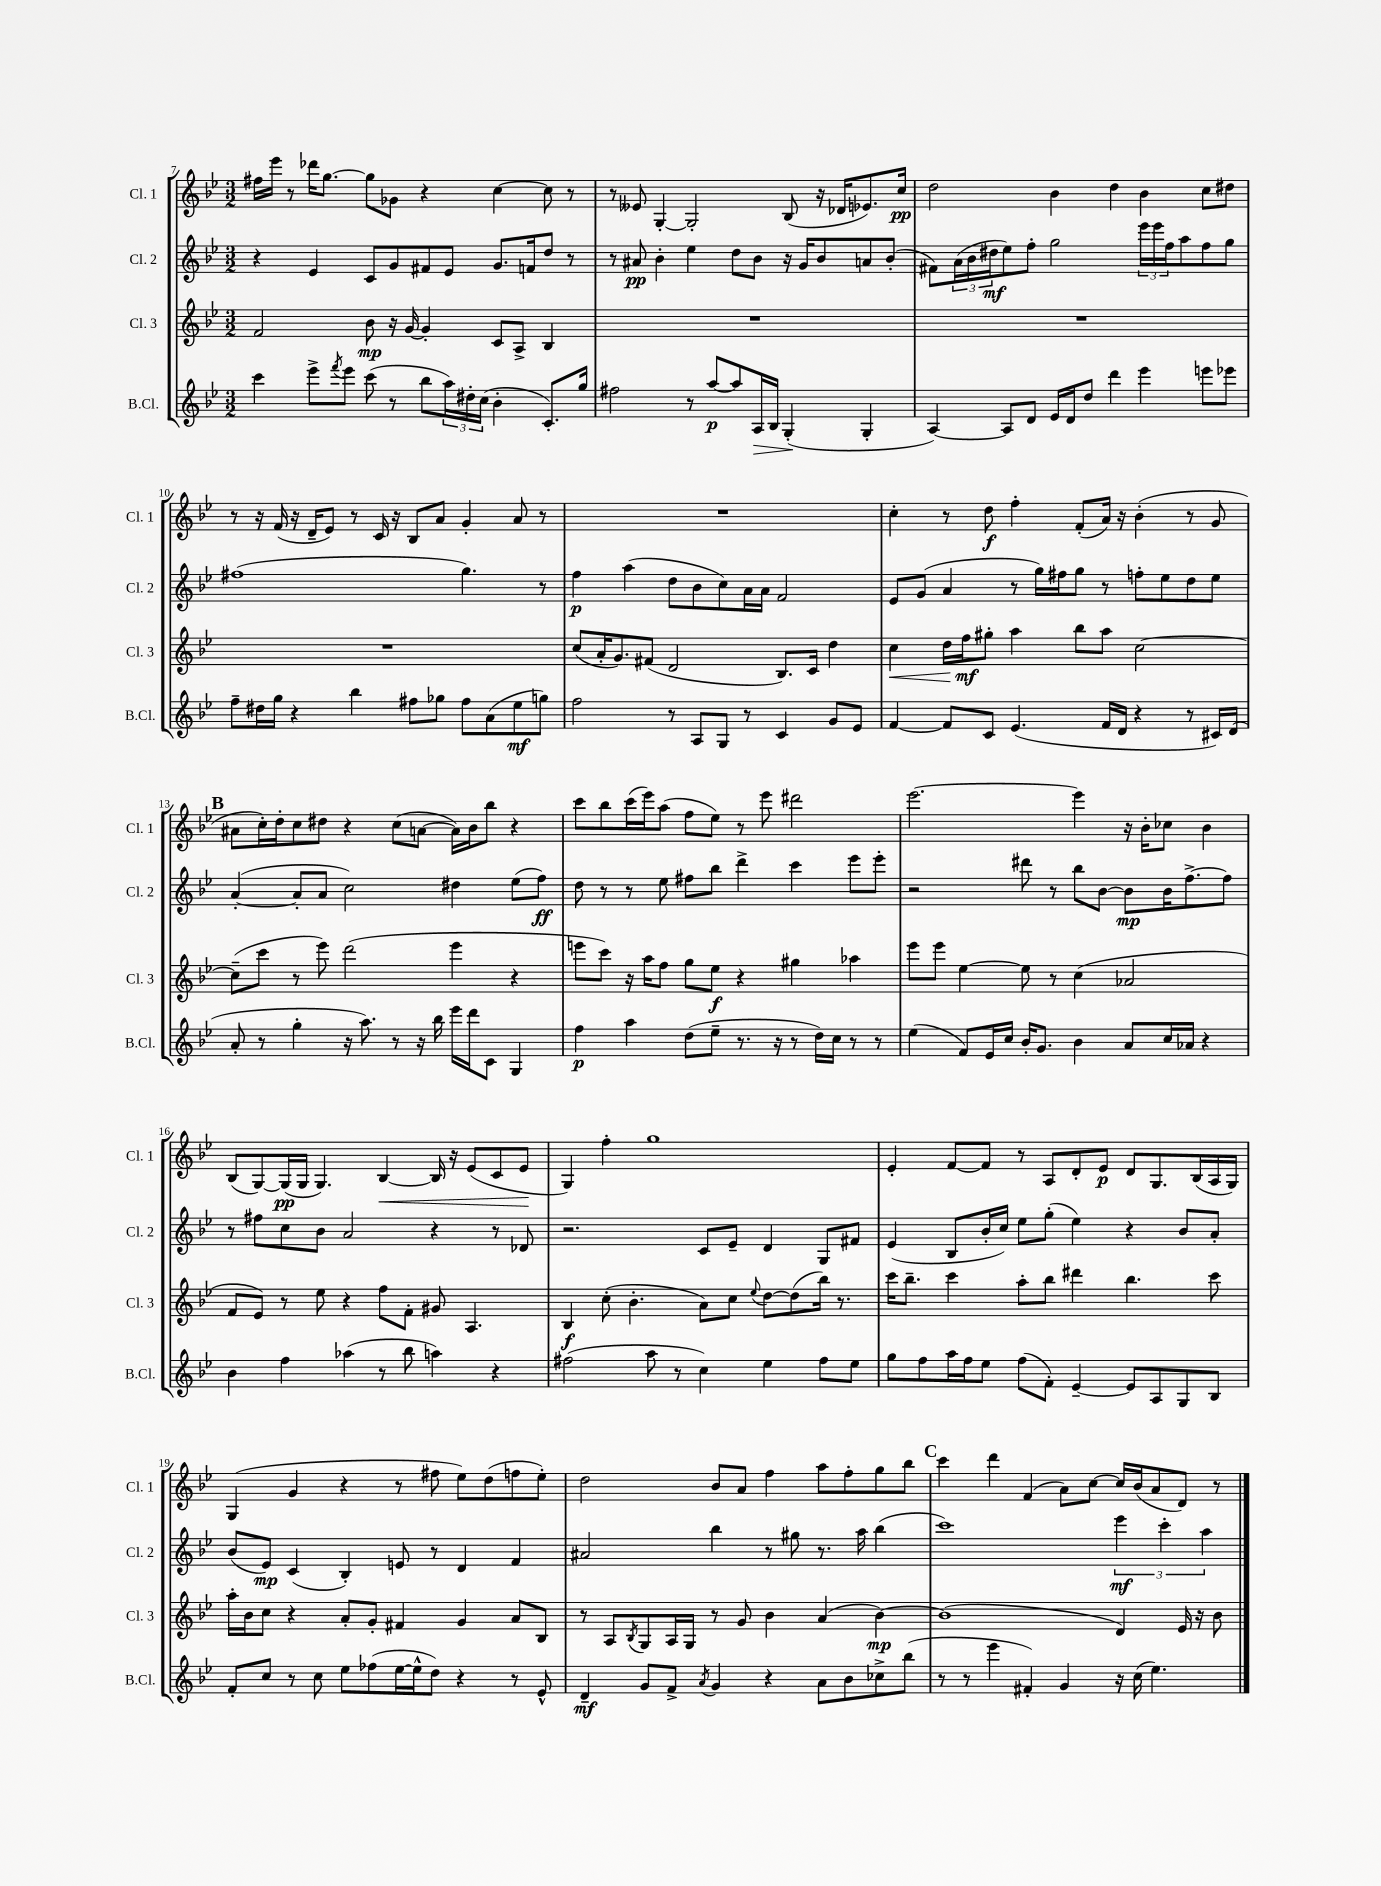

**kern	**dynam	**kern	**dynam	**kern	**dynam	**kern	**dynam
*part4	*part4	*part3	*part3	*part2	*part2	*part1	*part1
*staff4	*staff4	*staff3	*staff3	*staff2	*staff2	*staff1	*staff1
*I"B.Cl.	*	*I"Cl. 3	*	*I"Cl. 2	*	*I"Cl. 1	*
*I'B.Cl.	*	*I'Cl. 3	*	*I'Cl. 2	*	*I'Cl. 1	*
*clefG2	*	*clefG2	*	*clefG2	*	*clefG2	*
*k[b-e-]	*	*k[b-e-]	*	*k[b-e-]	*	*k[b-e-]	*
*M3/2	*	*M3/2	*	*M3/2	*	*M3/2	*
=7	=7	=7	=7	=7	=7	=7	=7
4ccc\	.	2f/	.	4r	.	16ff#X\LL	.
.	.	.	.	.	.	16eee-\JJ	.
.	.	.	.	.	.	8r	.
8eee-^\L	.	.	.	4e-/	.	16ddd-X\KL	.
.	.	.	.	.	.	[8.gg\J	.
8qfff/	.	.	.	.	.	.	.
8eee-\J	.	.	.	.	.	.	.
(8ccc\	.	8b-\	mp	8c/L	.	8gg\L]	.
8r	.	16r	.	8g/	.	8g-X\J	.
.	.	[16g/	.	.	.	.	.
8bb-\L	.	4g'/]	.	8f#X/	.	4r	.
24aa\L)	.	.	.	8e-/J	.	.	.
24dd#X'\	.	.	.	.	.	.	.
(24cc\JJ	.	.	.	.	.	.	.
4b-'\	.	8c/L	.	8.g/L	.	[4cc\	.
.	.	8A^/J	.	.	.	.	.
.	.	.	.	16fn/k	.	.	.
8.c'/L)	.	4B-/	.	8dd/J	.	8cc\]	.
.	.	.	.	8r	.	8r	.
16gg/Jk	.	.	.	.	.	.	.
=8	=8	=8	=8	=8	=8	=8	=8
2ff#X\	.	1.r	.	8r	.	8r	.
.	.	.	.	8a#X/	pp	8e--X/	.
.	.	.	.	4b-'\	.	[4G'/	.
8r	.	.	.	4ee-\	.	2G'/]	.
[8aa/L	p	.	.	.	.	.	.
8aa/]	.	.	.	8dd\L	.	.	.
!	!LO:HP:b	!	!	!	!	!	!
16A/L	>	.	.	8b-\J	.	.	.
16B-/JJ	.	.	.	.	.	.	.
(4G'/	.	.	.	16r	.	(8B-/	.
.	.	.	.	16g/KL	.	.	.
.	.	.	.	8b-/	.	16r	.
.	.	.	.	.	.	16d-X/KL	.
4G'/	]	.	.	8an/	.	8.e-X/)	.
.	.	.	.	(8b-'/J	.	.	.
.	.	.	.	.	.	16cc/Jk	pp
=9	=9	=9	=9	=9	=9	=9	=9
[4A/)	.	1.r	.	8f#X\L)	.	2dd\	.
.	.	.	.	(24a\L	.	.	.
.	.	.	.	24b-\	.	.	.
.	.	.	.	24dd#X\J	mf	.	.
8A/L]	.	.	.	8ee-\)	.	.	.
8d/J	.	.	.	8ff'\J	.	.	.
16e-/LL	.	.	.	2gg\	.	4b-\	.
16d/J	.	.	.	.	.	.	.
8dd/J	.	.	.	.	.	.	.
4ddd\	.	.	.	.	.	4dd\	.
4eee-\	.	.	.	24eee-\LL	.	4b-\	.
.	.	.	.	24eee-\	.	.	.
.	.	.	.	24ff\J	.	.	.
.	.	.	.	8aa\	.	.	.
8eeen\L	.	.	.	8ff\	.	8cc\L	.
8eee-X\J	.	.	.	8gg\J	.	8dd#X\J	.
!!LO:LB:g=z
=10	=10	=10	=10	=10	=10	=10	=10
8ff~\L	.	1.r	.	(1ff#X	.	8r	.
16dd#X\L	.	.	.	.	.	16r	.
16gg\JJ	.	.	.	.	.	(16f/	.
4r	.	.	.	.	.	16r	.
.	.	.	.	.	.	16d~/KL	.
.	.	.	.	.	.	8e-/J)	.
4bb-\	.	.	.	.	.	8r	.
.	.	.	.	.	.	16c/	.
.	.	.	.	.	.	16r	.
8ff#X\L	.	.	.	.	.	8B-/L	.
8gg-X\J	.	.	.	.	.	8a/J	.
8ff#\L	.	.	.	4.gg\)	.	4g'/	.
(8a\	.	.	.	.	.	.	.
8ee-\	mf	.	.	.	.	8a/	.
8ggn\J)	.	.	.	8r	.	8r	.
=11	=11	=11	=11	=11	=11	=11	=11
2ff\	.	(8cc/L	.	4ff\	p	1.r	.
.	.	16a'/K	.	.	.	.	.
.	.	8.g/)	.	.	.	.	.
.	.	.	.	(4aa\	.	.	.
.	.	(8f#X/J	.	.	.	.	.
8r	.	2d/	.	8dd\L	.	.	.
8A/L	.	.	.	8b-\	.	.	.
8G/J	.	.	.	8cc\)	.	.	.
8r	.	.	.	16a\L	.	.	.
.	.	.	.	16a\JJ	.	.	.
4c/	.	8.B-/L)	.	2f/	.	.	.
.	.	16c/Jk	.	.	.	.	.
8g/L	.	4dd\	.	.	.	.	.
8e-/J	.	.	.	.	.	.	.
=12	=12	=12	=12	=12	=12	=12	=12
!	!	!	!LO:HP:b	!	!	!	!
[4f/	.	4cc\	<	8e-/L	.	4cc'\	.
.	.	.	.	(8g/J	.	.	.
8f/L]	.	16dd\LL	.	4a/	.	8r	.
.	.	16ff\J	mf	.	.	.	.
8c/J	.	8gg#X'\J	[	.	.	8dd\	f
(4.e-/	.	4aa\	.	8r	.	4ff'\	.
.	.	.	.	16gg\LL)	.	.	.
.	.	.	.	16ff#X\J	.	.	.
.	.	8bb-\L	.	8gg\J	.	(8f'/L	.
16f/LL	.	8aa\J	.	8r	.	16a/Jk)	.
16d/JJ	.	.	.	.	.	16r	.
4r	.	[2cc\	.	8ffn'\L	.	(4b-'\	.
.	.	.	.	8ee-\	.	.	.
8r	.	.	.	8dd\	.	8r	.
16c#X/LL)	.	.	.	8ee-\J	.	8g/	.
(16d/JJ	.	.	.	.	.	.	.
!!LO:LB:g=z
!!LO:REH:place=s1:t=B
=13	=13	=13	=13	=13	=13	=13	=13
8a'/	.	(8cc~\L]	.	([4a'/	.	8a#X\L	.
8r	.	8ccc\J	.	.	.	16cc'\L)	.
.	.	.	.	.	.	16dd'\J	.
4gg'\	.	8r	.	8a'/L]	.	8cc\	.
.	.	8eee-\)	.	8a/J	.	8dd#X\J	.
16r	.	(2ddd\	.	2cc\)	.	4r	.
8.aa\)	.	.	.	.	.	.	.
8r	.	.	.	.	.	(8cc\L	.
16r	.	.	.	.	.	[8an\J	.
16bb-\	.	.	.	.	.	.	.
16eee-\LL	.	4eee-\	.	4dd#X\	.	16a\LL])	.
16ddd\J	.	.	.	.	.	16b-\J	.
8c\J	.	.	.	.	.	8bb-\J	.
4G/	.	4r	.	(8ee-\L	.	4r	.
.	.	.	.	8ff\J)	ff	.	.
=14	=14	=14	=14	=14	=14	=14	=14
4ff\	p	8eeen\L	.	8dd\	.	8ccc\L	.
.	.	8ccc\J)	.	8r	.	8bb-\	.
4aa\	.	16r	.	8r	.	(16ccc\L	.
.	.	16aa\KL	.	.	.	16eee-\J)	.
.	.	8ff\J	.	8ee-\	.	(8aa\J	.
(8dd\L	.	8gg\L	.	8ff#X\L	.	8ff\L	.
8ee-~\J	.	8ee-\J	f	8bb-\J	.	8ee-\J)	.
8.r	.	4r	.	4ddd^\	.	8r	.
.	.	.	.	.	.	8eee-\	.
16r	.	.	.	.	.	.	.
8r	.	4gg#X\	.	4ccc\	.	2ddd#X\	.
16dd\LL)	.	.	.	.	.	.	.
16cc\JJ	.	.	.	.	.	.	.
8r	.	4aa-X\	.	8eee-\L	.	.	.
8r	.	.	.	8eee-'\J	.	.	.
=15	=15	=15	=15	=15	=15	=15	=15
(4ee-\	.	8eee-\L	.	2r	.	[2.eee-\	.
.	.	8eee-\J	.	.	.	.	.
8f/L)	.	[4ee-\	.	.	.	.	.
16e-/L	.	.	.	.	.	.	.
16cc/JJ	.	.	.	.	.	.	.
16b-'/KL	.	8ee-\]	.	8ddd#X\	.	.	.
8.g/J	.	.	.	.	.	.	.
.	.	8r	.	8r	.	.	.
4b-\	.	(4cc\	.	8bb-\L	.	4eee-\]	.
.	.	.	.	[8b-\J	.	.	.
8a/L	.	2a-X/	.	8b-\L]	mp	16r	.
.	.	.	.	.	.	16b-'\KL	.
16cc/L	.	.	.	16b-\K	.	8cc-X\J	.
16a-X/JJ	.	.	.	[8.ff^\	.	.	.
4r	.	.	.	.	.	4b-\	.
.	.	.	.	8ff\J]	.	.	.
!!LO:LB:g=z
=16	=16	=16	=16	=16	=16	=16	=16
4b-\	.	8f/L	.	8r	.	(8B-/L	.
.	.	8e-/J)	.	8ff#X\L	.	[8G/)	.
4ff\	.	8r	.	8cc\	.	(16G/L]	pp
.	.	.	.	.	.	16G/JJ	.
.	.	8ee-\	.	8b-\J	.	4.G/)	.
(4aa-X\	.	4r	.	2a/	.	.	.
!	!	!	!	!	!	!	!LO:HP:b
8r	.	8ff\L	.	.	.	[4B-/	<
8bb-\	.	8f'\J	.	.	.	.	.
4aan\)	.	8g#X/	.	4r	.	16B-/]	.
.	.	.	.	.	.	16r	.
.	.	4.A/	.	.	.	(8e-/L	.
4r	.	.	.	8r	.	8c/	.
.	.	.	.	8d-X/	.	8e-/J	.
.	.	.	.	.	.	.	[
=17	=17	=17	=17	=17	=17	=17	=17
(2ff#X\	.	4B-/	f	2.r	.	4G/)	.
.	.	(8cc'\	.	.	.	4ff'\	.
.	.	4.b-'\	.	.	.	.	.
8aa\	.	.	.	.	.	1gg	.
8r	.	.	.	.	.	.	.
4cc\)	.	8a\L)	.	8c/L	.	.	.
.	.	8cc\J	.	8e-~/J	.	.	.
.	.	8qqee-/	.	.	.	.	.
4ee-\	.	[8dd\L	.	4d/	.	.	.
.	.	(8dd\]	.	.	.	.	.
8ff#\L	.	16bb-\Jk)	.	8G/L	.	.	.
.	.	8.r	.	.	.	.	.
8ee-\J	.	.	.	8f#X/J	.	.	.
=18	=18	=18	=18	=18	=18	=18	=18
8gg\L	.	16ccc\KL	.	(4e-/	.	4e-'/	.
.	.	8.bb-~\J	.	.	.	.	.
8ff\	.	.	.	.	.	.	.
16aa\L	.	4ccc\	.	8B-/L	.	[8f/L	.
16ff\J	.	.	.	.	.	.	.
8ee-\J	.	.	.	16b-'/L	.	8f/J]	.
.	.	.	.	16cc/JJ)	.	.	.
(8ff\L	.	8aa'\L	.	8ee-\L	.	8r	.
8f'\J)	.	8bb-\J	.	(8gg'\J	.	8A/L	.
[4e-~/	.	4ddd#X\	.	4ee-\)	.	8d'/	.
.	.	.	.	.	.	8e-/J	p
8e-/L]	.	4.bb-\	.	4r	.	8d/L	.
8A/	.	.	.	.	.	8.G/	.
8G/	.	.	.	8b-/L	.	.	.
.	.	.	.	.	.	(16B-/L	.
8B-/J	.	8ccc\	.	8a'/J	.	16A/	.
.	.	.	.	.	.	16G/JJ)	.
!!LO:LB:g=z
=19	=19	=19	=19	=19	=19	=19	=19
8f'/L	.	16aa'\LL	.	(8b-/L	.	(4G/	.
.	.	16b-\J	.	.	.	.	.
8cc/J	.	8cc\J	.	8e-/J)	mp	.	.
8r	.	4r	.	(4c/	.	4g/	.
8cc\	.	.	.	.	.	.	.
8ee-\L	.	8a'/L	.	4B-'/)	.	4r	.
(8ff-X\	.	8g'/J	.	.	.	.	.
[16ee-\L	.	4f#X/	.	8en/	.	8r	.
16ee-^^\J]	.	.	.	.	.	.	.
8dd\J)	.	.	.	8r	.	8ff#X\	.
4r	.	4g/	.	4d/	.	8ee-\L)	.
.	.	.	.	.	.	(8dd\	.
8r	.	8a/L	.	4f/	.	8ffn\	.
8e-^^/	.	8B-/J	.	.	.	8ee-'\J)	.
=20	=20	=20	=20	=20	=20	=20	=20
4d~/	mf	8r	.	2a#X/	.	2dd\	.
.	.	8A/L	.	.	.	.	.
.	.	8qB-/	.	.	.	.	.
8g/L	.	8G/	.	.	.	.	.
8f^/J	.	16A/L	.	.	.	.	.
.	.	16G/JJ	.	.	.	.	.
8qa/	.	.	.	.	.	.	.
4g/	.	8r	.	4bb-\	.	8b-/L	.
.	.	8g/	.	.	.	8a/J	.
4r	.	4b-\	.	8r	.	4ff\	.
.	.	.	.	8gg#X\	.	.	.
8a\L	.	(4a/	.	8.r	.	8aa\L	.
8b-\	.	.	.	.	.	8ff'\	.
.	.	.	.	16aa\	.	.	.
8cc-X^\	.	[4b-\)	mp	(4bb-\	.	8gg\	.
(8bb-\J	.	.	.	.	.	8bb-\J	.
!!LO:REH:place=s1:t=C
=21	=21	=21	=21	=21	=21	=21	=21
8r	.	(1b-]	.	1ccc)	.	4ccc\	.
8r	.	.	.	.	.	.	.
4eee-\	.	.	.	.	.	4ddd\	.
4f#X'/)	.	.	.	.	.	(4f/	.
4g/	.	.	.	.	.	8a\L)	.
.	.	.	.	.	.	[8cc\J	.
16r	.	4d/)	.	6eee-\	mf	16cc/LL]	.
(16cc\	.	.	.	.	.	(16b-/J	.
4.ee-\)	.	.	.	.	.	8a/	.
.	.	.	.	6ccc'\	.	.	.
.	.	16e-/	.	.	.	8d/J)	.
.	.	16r	.	.	.	.	.
.	.	.	.	6aa\	.	.	.
.	.	8b-\	.	.	.	8r	.
==	==	==	==	==	==	==	==
*-	*-	*-	*-	*-	*-	*-	*-
